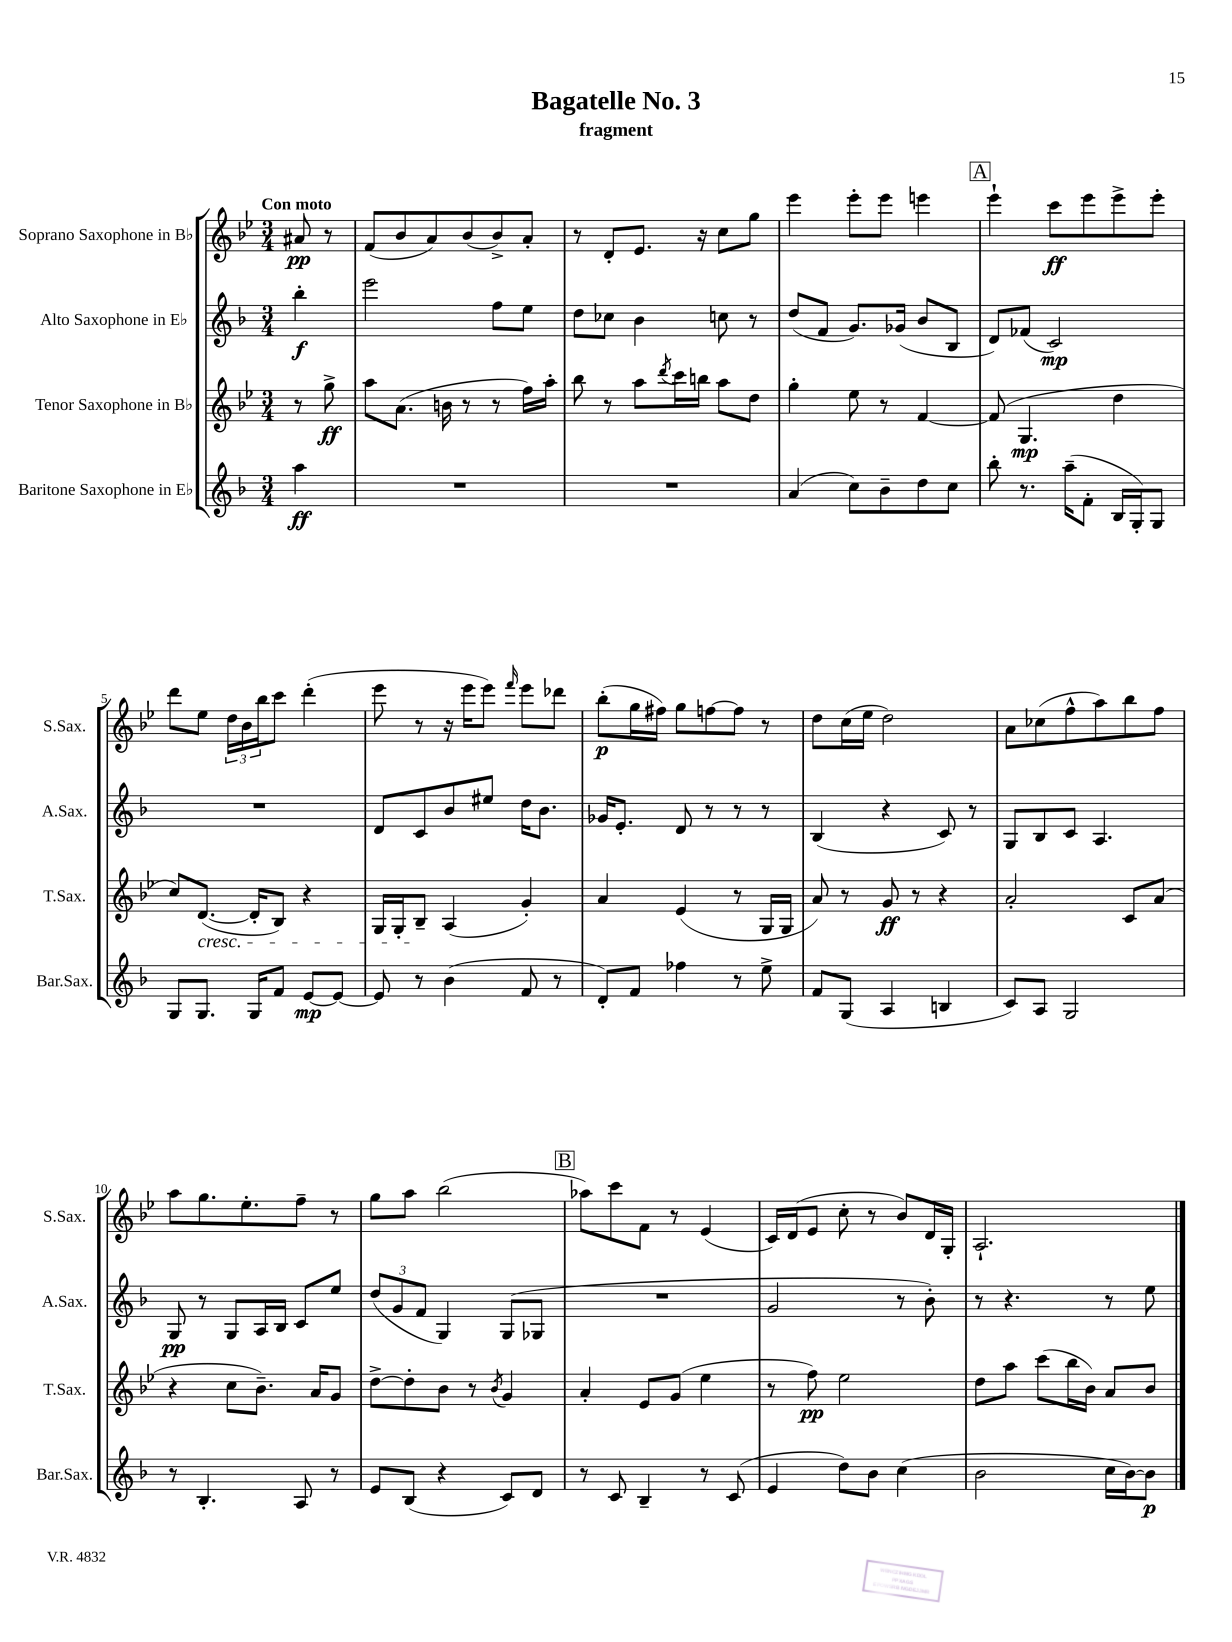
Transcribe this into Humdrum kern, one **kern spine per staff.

**kern	**kern	**kern	**kern
*staff4	*staff3	*staff2	*staff1
*clefG2	*clefG2	*clefG2	*clefG2
*k[b-]	*k[b-e-]	*k[b-]	*k[b-e-]
*M3/4	*M3/4	*M3/4	*M3/4
4aa	8r	4bb-'	8a#
.	8gg^	.	8r
=	=	=	=
2.r	8aa	2eee	(8f
.	(8.a	.	8b-
.	.	.	8a)
.	16b	.	.
.	8r	.	(8b-
.	8r	8ff	8b-^)
.	16ff)	8ee	8a'
.	16aa'	.	.
=	=	=	=
2.r	8bb-	8dd	8r
.	8r	8cc-	8d'
.	8aa	4b-	8.e-
.	8qddd	.	.
.	16ccc	.	.
.	16bb	.	16r
.	8aa	8cc	8cc
.	8dd	8r	8gg
=	=	=	=
(4a	4gg'	(8dd	4eee-
.	.	8f	.
8cc)	8ee-	8.g)	8eee-'
8b-~	8r	.	8eee-
.	.	(16g-	.
8dd	[4f	8b-	4eee
8cc	.	8B-	.
=	=	=	=
8bb-'	(8f]	8d)	4eee-`
8.r	4.G	(8f-	.
.	.	2c)	8ccc
(16aa~	.	.	.
8f'	.	.	8eee-
16B-	4dd	.	8eee-^
16G')	.	.	.
8G	.	.	8eee-'
=	=	=	=
8G	8cc)	2.r	8ddd
8.G	([8.d	.	8ee-
.	.	.	24dd
.	.	.	24b-
16G	16d']	.	.
.	.	.	24bb-
8f	8B-)	.	8ccc
[8e	4r	.	(4ddd'
8e_	.	.	.
=	=	=	=
8e]	16G	8d	8eee-
.	16G'	.	.
8r	8B-~	8c	8r
(4b-	(4A	8b-	16r
.	.	.	16eee-
.	.	8ee#	8eee-)
.	.	.	16qqfff
8f	4g')	16dd	8eee-
.	.	8.b-	.
8r	.	.	8ddd-
=	=	=	=
8d')	4a	16g-	(8bb-'
.	.	8.e'	.
8f	.	.	16gg
.	.	.	16ff#)
4ff-	(4e-	8d	8gg
.	.	8r	[8ff
8r	8r	8r	8ff]
8ee^	16G	8r	8r
.	16G	.	.
=	=	=	=
8f	8a)	(4B-	8dd
(8G	8r	.	(16cc
.	.	.	16ee-
4A	8g	4r	2dd)
.	8r	.	.
4B	4r	8c)	.
.	.	8r	.
=	=	=	=
8c)	2a'	8G	8a
8A	.	8B-	(8cc-
2G	.	8c	8ff^^
.	.	4.A	8aa)
.	8c	.	8bb-
.	(8a	.	8ff
=	=	=	=
8r	4r	8G	8aa
4.B-'	.	8r	8.gg
.	8cc	8G	.
.	.	.	8.ee-'
.	8.b-~)	16A	.
.	.	16B-	.
8A	.	8c	8ff~
.	16a	.	.
8r	8g	8ee	8r
=	=	=	=
8e	[8dd^	(12dd	8gg
.	.	12g	.
(8B-	8dd']	.	8aa
.	.	12f	.
4r	8b-	4G)	(2bb-
.	8r	.	.
.	8qb-	.	.
8c)	4g	(8G	.
8d	.	8G-	.
=	=	=	=
8r	4a'	2.r	8aa-)
8c	.	.	8ccc
4B-~	8e-	.	8f
.	(8g	.	8r
8r	4ee-	.	(4e-
(8c	.	.	.
=	=	=	=
4e	8r	2g	16c)
.	.	.	(16d
.	8ff)	.	8e-
8dd)	2ee-	.	8cc'
8b-	.	.	8r
(4cc	.	8r	8b-)
.	.	8b-')	16d
.	.	.	16G'
=	=	=	=
2b-	8dd	8r	2.A`
.	8aa	4.r	.
.	(8ccc	.	.
.	16bb-	.	.
.	16b-)	.	.
16cc	8a	8r	.
[16b-)	.	.	.
8b-]	8b-	8ee	.
==	==	==	==
*-	*-	*-	*-
